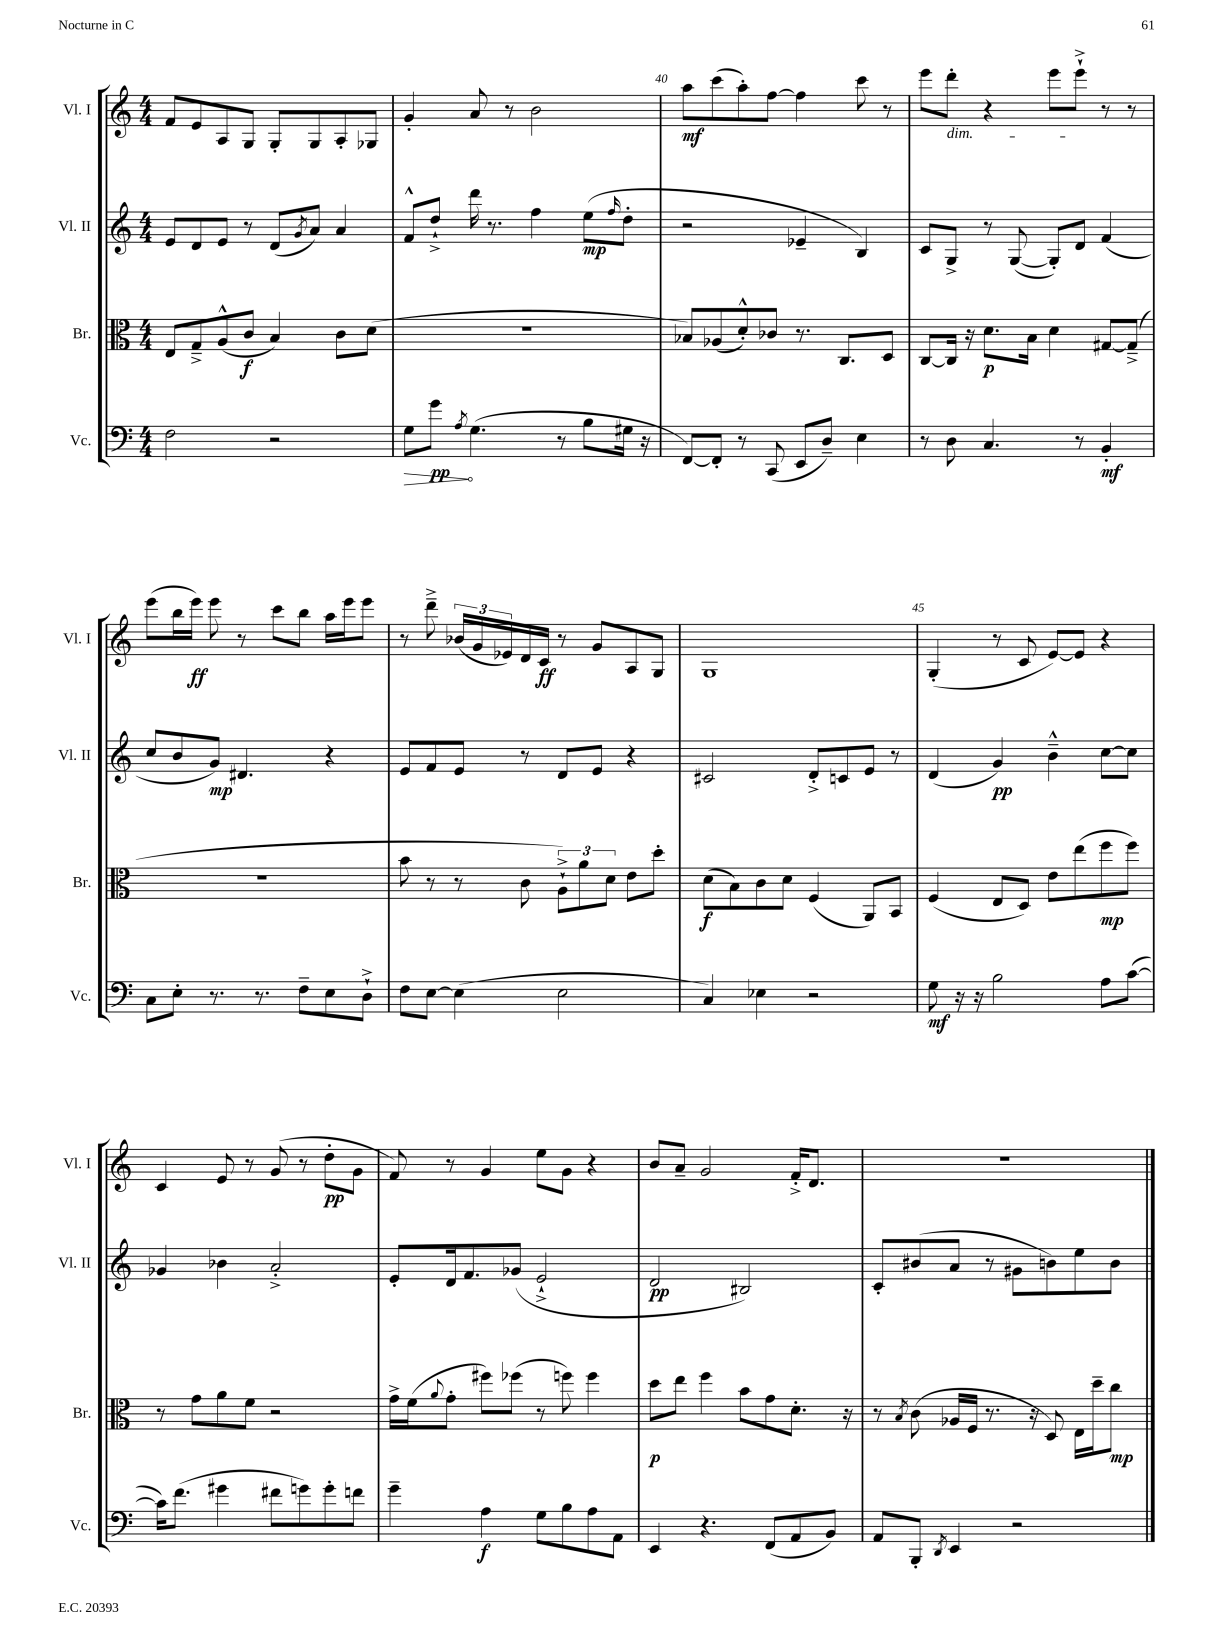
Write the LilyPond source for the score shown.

<<
\new StaffGroup <<
\new Staff = "s0" \with { instrumentName = "Vl. I" shortInstrumentName = "Vl. I" } {
    \clef treble \key c \major \numericTimeSignature \time 4/4
    f'8 e'8 a8 g8 g8-. g8 a8-. ges8 |
    g'4-. a'8 r8 b'2 |
    a''8\mf c'''8( a''8-.) f''8~ f''4 c'''8 r8 |
    e'''8 d'''8-.\dim r4 e'''8 e'''8-!->\! r8 r8 |
    e'''8( b''16 e'''16\ff) e'''8 r8 c'''8 b''8 a''16 e'''16 e'''8 |
    r8 d'''8---> \tuplet 3/2 { bes'16( g'16 ees'16) } d'16 c'16\ff r8 g'8 a8 g8 |
    g1 |
    g4-.( r8 c'8 e'8~) e'8 r4 |
    c'4 e'8 r8 g'8( r8 d''8-.\pp g'8 |
    f'8) r8 g'4 e''8 g'8 r4 |
    b'8 a'8-- g'2 f'16-.-> d'8. |
    r1 \bar "|." |
}
\new Staff = "s1" \with { instrumentName = "Vl. II" shortInstrumentName = "Vl. II" } {
    \clef treble \key c \major \numericTimeSignature \time 4/4
    e'8 d'8 e'8 r8 d'8( \acciaccatura { g'8 } a'8) a'4 |
    f'8-^ d''8-!-> d'''16 r8. f''4 e''8\mp( \grace { f''16 } d''8-. |
    r2 ees'4-- b4) |
    c'8 g8-> r8 g8~( g8-.) d'8 f'4( |
    c''8 b'8 g'8\mp) dis'4. r4 |
    e'8 f'8 e'8 r8 d'8 e'8 r4 |
    cis'2 d'8-.-> c'8 e'8 r8 |
    d'4( g'4\pp) b'4---^ c''8~ c''8 |
    ges'4 bes'4 a'2-.-> |
    e'8-. d'16 f'8. ges'8( e'2-!-> |
    d'2\pp bis2) |
    c'8-. bis'8( a'8 r8 gis'8 b'8) e''8 b'8 \bar "|." |
}
\new Staff = "s2" \with { instrumentName = "Br." shortInstrumentName = "Br." } {
    \clef alto \key c \major \numericTimeSignature \time 4/4
    e8 g8---> a8-^( c'8\f b4) c'8 d'8( |
    R1 |
    bes8) aes8( d'8-.-^) ces'8 r8. c8. d8 |
    c8~ c16 r16 d'8.\p b16 d'4 gis8~ gis8--->( |
    R1 |
    b'8 r8 r8 c'8 \tuplet 3/2 { a8-!->) a'8 d'8 } e'8 d''8-. |
    d'8\f( b8) c'8 d'8 f4( a,8) b,8 |
    f4( e8 d8) e'8 e''8( f''8\mp f''8) |
    r8 g'8 a'8 f'8 r2 |
    g'16-> f'16( \appoggiatura { a'8 } g'8-. fis''8) fes''8( r8 f''8) f''4 |
    d''8\p e''8 f''4 b'8 g'8 d'8.-. r16 |
    r8 \acciaccatura { b8 } c'8( aes16 f16 r8. r16 d8) e16 d''16-- c''8\mp \bar "|." |
}
\new Staff = "s3" \with { instrumentName = "Vc." shortInstrumentName = "Vc." } {
    \clef bass \key c \major \numericTimeSignature \time 4/4
    f2 r2 |
    \once \override Hairpin.circled-tip = ##t g8\> g'8\pp\! \acciaccatura { a8 } g4.( r8 b8 gis16 r16 |
    f,8~) f,8-. r8 c,8( e,8 d8--) e4 |
    r8 d8 c4. r8 b,4-.\mf |
    c8 e8-. r8. r8. f8-- e8 d8-!-> |
    f8 e8~ e4( e2 |
    c4) ees4 r2 |
    g8\mf r16 r16 b2 a8 c'8~( |
    c'16) f'8.( gis'4 fis'8 g'8) g'8-. f'8 |
    g'4-- a4\f g8 b8 a8 a,8 |
    e,4 r4. f,8( a,8 b,8) |
    a,8 b,,8-. \acciaccatura { d,8 } e,4 r2 \bar "|." |
}
>>
>>
\layout { \context { \Score currentBarNumber = #38 \override BarNumber.break-visibility = ##(#f #t #t) barNumberVisibility = #(every-nth-bar-number-visible 5) } }
